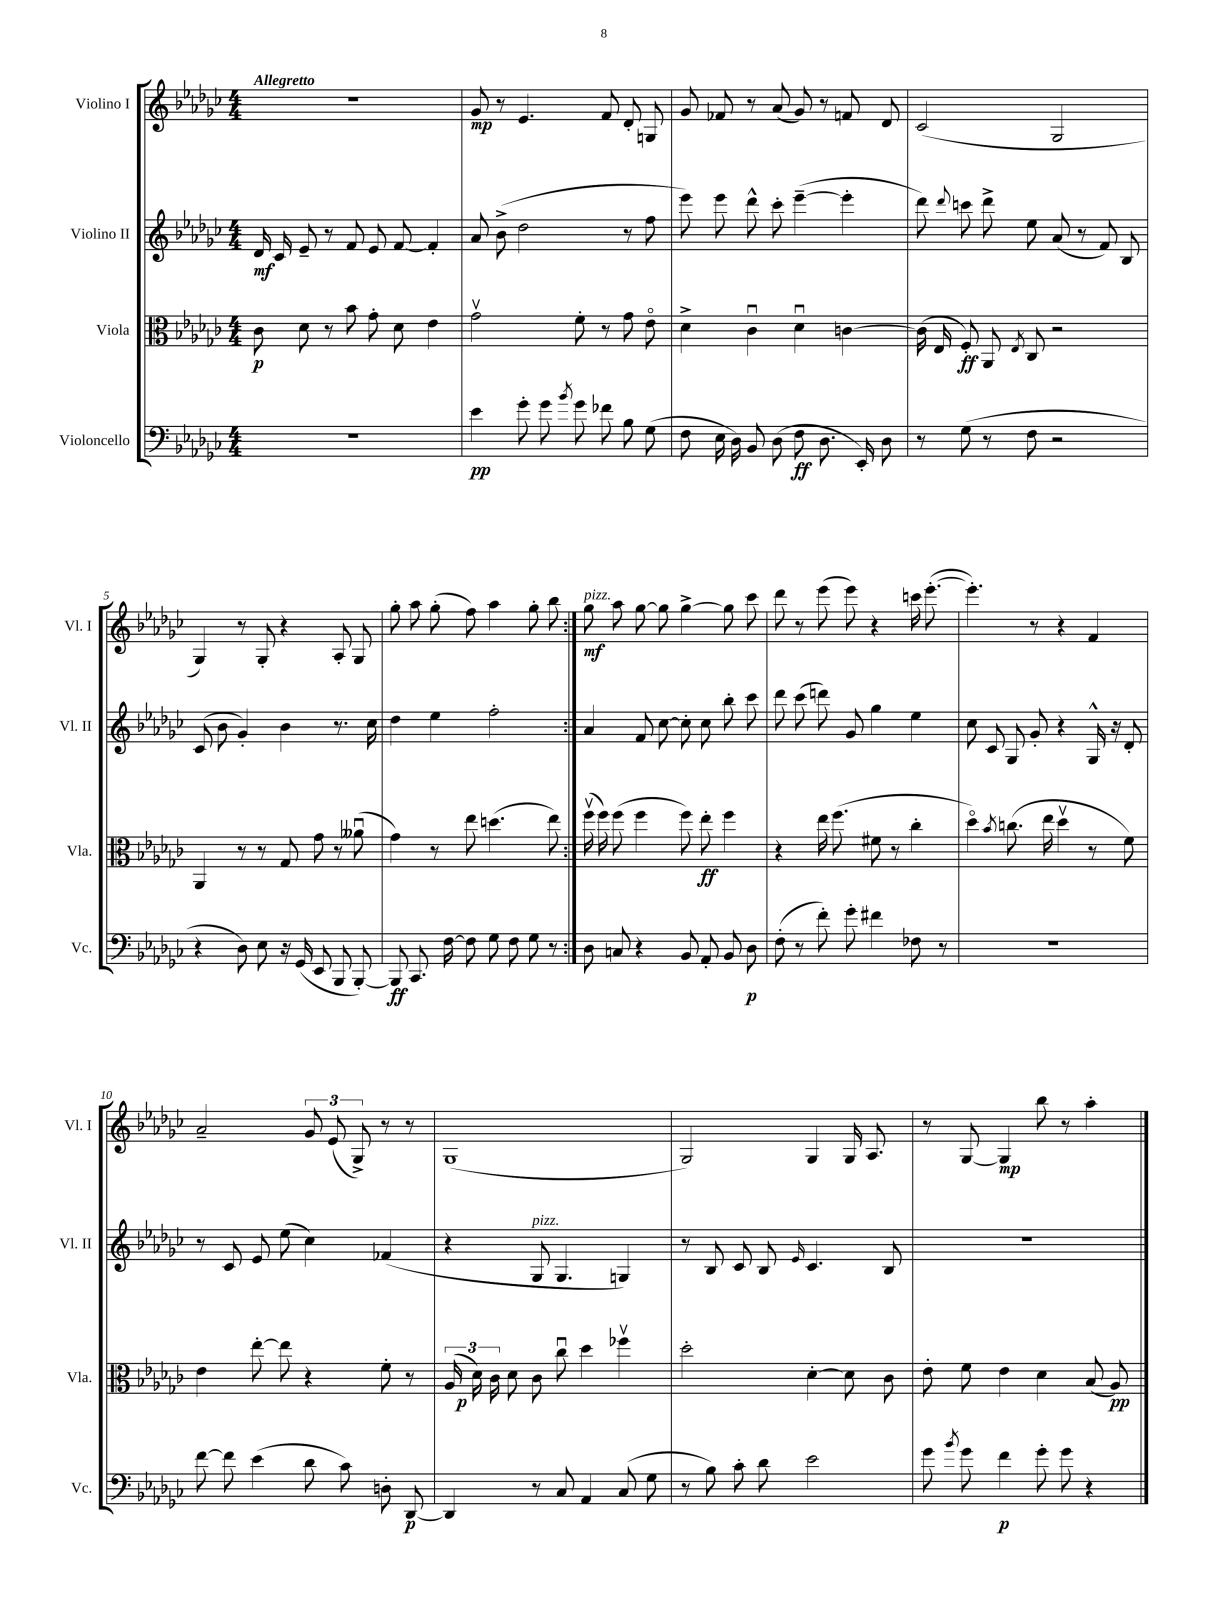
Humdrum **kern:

**kern	**kern	**kern	**kern
*staff4	*staff3	*staff2	*staff1
*clefF4	*clefC3	*clefG2	*clefG2
*k[b-e-a-d-g-c-]	*k[b-e-a-d-g-c-]	*k[b-e-a-d-g-c-]	*k[b-e-a-d-g-c-]
*M4/4	*M4/4	*M4/4	*M4/4
1r	8c-	16d-	1r
.	.	16c-	.
.	8d-	8e-~	.
.	8r	8r	.
.	8b-	8f	.
.	8g-'	8e-	.
.	8d-	[8f	.
.	4e-	4f']	.
=	=	=	=
4e-	2g-v	8a-	8g-
.	.	(8b-^	8r
8g-'	.	2dd-	4.e-
8g-	.	.	.
8qb-	.	.	.
8g-	8f'	.	.
8f-	8r	.	8f
8B-	8g-	8r	8d-'
(8G-	8e-o	8ff	8G
=	=	=	=
8F	4d-^	8eee-)	8g-
16E-	.	8eee-	8f-
16D-)	.	.	.
8BB-	4c-u	8ddd-^^	8r
(8D-	.	8ccc-'	(8a-
8F	4d-u	([4eee-~	8g-)
8.D-	.	.	8r
.	[4c	4eee-']	8f
16EE-')	.	.	.
8D-	.	.	8d-
=	=	=	=
8r	(16c]	8ddd-)	(2c-
.	16E-	.	.
.	.	8qqddd-	.
(8G-	8F')	8ccc	.
8r	8AA-	8ddd-^	.
.	8qE-	.	.
8F	8C-	8ee-	.
2r	2r	(8a-	2G-
.	.	8r	.
.	.	8f)	.
.	.	8B-	.
=	=	=	=
4r	4AA-	(8c-	4G-)
.	.	8b-	.
8D-)	8r	4g-')	8r
8E-	8r	.	8G-'
16r	8G-	4b-	4r
(16GG-	.	.	.
8EE-	8g-	.	.
8BBB-	8r	8.r	8A-'
[8BBB-')	(8a--u	.	8G-
.	.	16cc-	.
=	=	=	=
8BBB-]	4g-)	4dd-	8gg-'
8.CC-	.	.	8aa-
.	8r	4ee-	(8gg-'
[16F	.	.	.
8F]	8ee-	.	8ff)
8G-	(4.dd	2ff'	4aa-
8F	.	.	.
8G-	.	.	8gg-'
8r	8ee-)	.	8bb-
=:|!	=:|!	=:|!	=:|!
8D-	(16ffv	4a-	8gg-
.	16ff)	.	.
8C	(8ff	.	8aa-
4r	4ff	8f	[8gg-
.	.	[8cc-	8gg-]
8BB-	8ff)	8cc-']	[4gg-^
8AA-'	8ee-'	8cc-	.
8BB-	4ff	8bb-'	8gg-]
8D-	.	8ccc-	8ccc-
=	=	=	=
(8F'	4r	8ddd-	8ddd-
8r	.	(8ccc-	8r
8f')	16ee-	8ddd)	(8eee-
.	(8.ff	.	.
8g-'	.	8g-	8eee-)
4f#	8f#	4gg-	4r
.	8r	.	.
8F-	4cc-'	4ee-	16ccc
.	.	.	([8.eee-'
8r	.	.	.
=	=	=	=
1r	4dd-o)	8cc-	4.eee-'])
.	.	8c-	.
.	8qb-	.	.
.	(8.cc	8G-	.
.	.	8g-'	8r
.	16ee-	.	.
.	4dd-v	4r	4r
.	8r	16G-^^	4f
.	.	16r	.
.	8f)	8d-'	.
=	=	=	=
[8f	4e-	8r	2a-~
8f]	.	8c-	.
(4e-	[8ee-'	8e-	.
.	8ee-]	(8ee-	.
8d-	4r	4cc-)	12g-
.	.	.	(12e-
8c-)	.	.	.
.	.	.	12G-^)
8D'	8f'	(4f-	8r
[8DD-	8r	.	8r
=	=	=	=
4DD-]	(24A-	4r	(1G-
.	24d-)	.	.
.	24c-	.	.
.	8d-	.	.
8r	8c-	8G-	.
8C-	8cc-u	4.G-	.
4AA-	4dd-	.	.
(8C-	4ff-v	4G)	.
8G-	.	.	.
=	=	=	=
8r	2dd-'	8r	2G-)
8B-)	.	8B-	.
8c-'	.	8c-	.
8d-	.	8B-	.
.	.	16qqe-	.
2e-	[4d-'	4.c-	4G-
.	8d-]	.	16G-
.	.	.	8.A-
.	8c-	8B-	.
=	=	=	=
8g-	8e-'	1r	8r
8qb-	.	.	.
8g-	8f	.	[8G-
4f	4e-	.	4G-]
8g-'	4d-	.	8bb-
8g-	.	.	8r
4r	(8B-	.	4aa-'
.	8A-)	.	.
==	==	==	==
*-	*-	*-	*-
